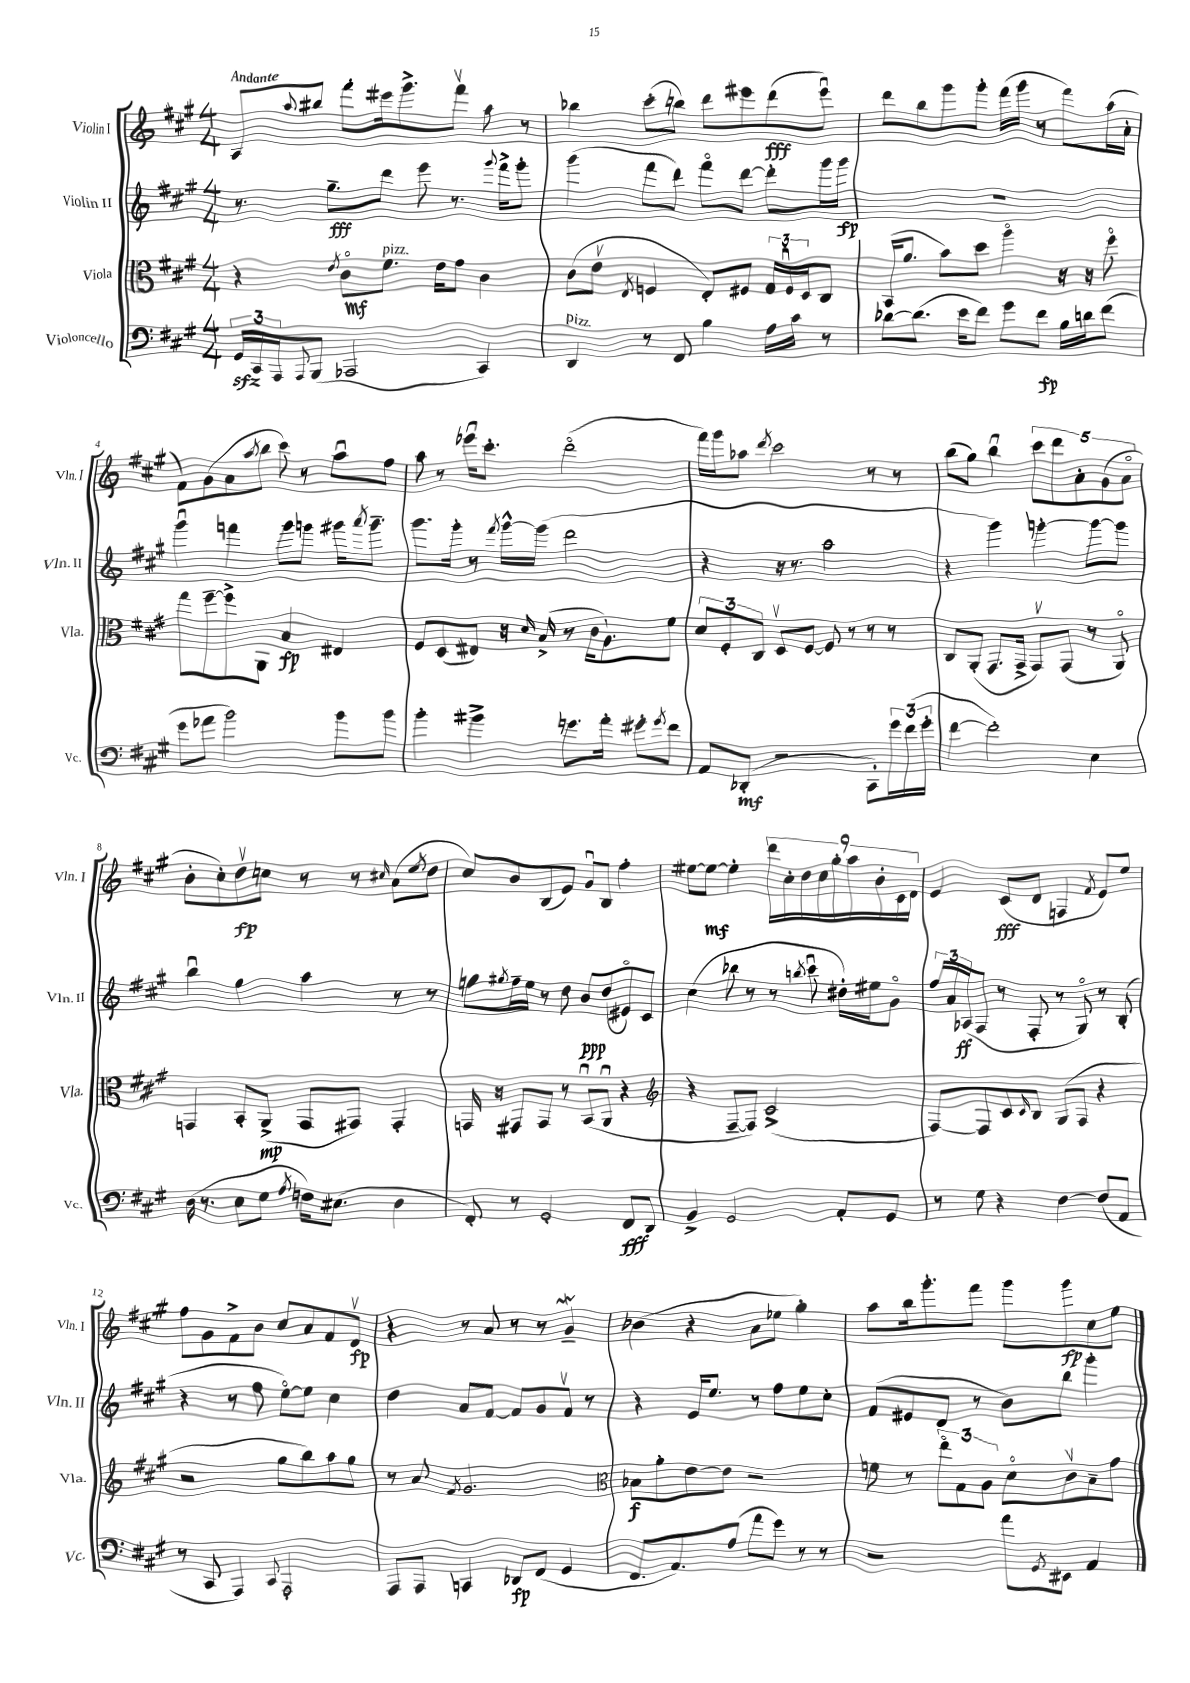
<<
\new StaffGroup <<
\new Staff = "s0" \with { instrumentName = "Violin I" shortInstrumentName = "Vln. I" } {
    \clef treble \key a \major \numericTimeSignature \time 4/4 \tempo "Andante"
    a8 \appoggiatura { a''8 } bis''8 fis'''8-. eis'''16 gis'''8.-> fis'''8\upbow a''8 r8 |
    bes''4 cis'''8-.( b''8) d'''8 eis'''8 d'''8\fff( eis'''8\downbow) |
    d'''8 b''8 gis'''8 gis'''8-. fis'''16( gis'''16 r8 fis'''8) a''16( a'16-. |
    fis'8) gis'8( a'8 \acciaccatura { a''8 } b''8 cis'''8) r8 a''8\downbow fis''8 |
    a''8 r8 ees'''16\downbow cis'''8.-. d'''2\flageolet( |
    fis'''16) gis'''16 aes''8 \acciaccatura { d'''8 } cis'''2 r8 r8 |
    b''8( gis''8) b''4\downbow \tuplet 5/4 { cis'''8 d'''8 a'8-. gis'8( a'8\flageolet } |
    b'8-. cis''8-.) d''8\upbow\fp c''8 r8 r8 \grace { cis''16 } a'8( \acciaccatura { e''8 } d''8 |
    cis''8) b'8 b8( e'8) gis'8\downbow b8 fis''4-. |
    eis''8~ eis''8~\mf eis''4-. \tuplet 9/8 { d'''16 cis''16-. d''16 cis''16 gis''16-. a''16 b'16-. cis'16 d'16 } |
    e'4 cis'8\fff( d'8 f4 \acciaccatura { fis'8 } e'8) e''8 |
    fis''8 gis'8 fis'8-> b'8 cis''8 a'8 fis'8 d'8\upbow\fp |
    r4 r8 a'8 r8 r8 gis'4--\mordent |
    bes'4( r4 a'8 ees''8 gis''4-.) |
    a''8 b''16 gis'''8.-. fis'''8 gis'''8 gis'''8\fp cis''8 e''8 \bar "|." |
}
\new Staff = "s1" \with { instrumentName = "Violin II" shortInstrumentName = "Vln. II" } {
    \clef treble \key a \major \numericTimeSignature \time 4/4
    r8. gis''8.--\fff d'''8 e'''8 r8. \appoggiatura { gis'''8 } fis'''16-> gis'''8-. |
    gis'''4( fis'''8 d'''8) fis'''8\flageolet d'''8~ d'''8-. gis'''16 gis'''16\fp |
    R1 |
    gis'''4\downbow f'''4 gis'''8 g'''8 gis'''16 \acciaccatura { a'''8 } gis'''8.-- |
    gis'''8. gis'''16-. r8 \acciaccatura { fis'''8 } gis'''16~-^ gis'''16( d'''2 |
    r4 r16 r8. a''2 |
    r4 gis'''4) g'''4~-. g'''8~ g'''8 |
    b''4\downbow gis''4 a''4 r8 r8 |
    g''8 \acciaccatura { gis''8 } fis''16-- e''16 r8 d''8 b'8\ppp d''8( eis'8\flageolet) cis'8 |
    cis''4( bes''8 r8 r8 \acciaccatura { b''8 } cis'''8\downbow dis''16-.) eis''16 gis'8\flageolet |
    \tuplet 3/2 { fis''16 a'16 aes16\ff( } fis8 r8 fis8-. r8 gis8\flageolet) r8 b8-.( |
    r4 r8 fis''8 e''8~\flageolet) e''8 cis''4 |
    d''4 a'8 fis'8~ fis'8 gis'8 fis'8\upbow r8 |
    r4 e'16 e''8. r8 fis''8 e''8 cis''8-. |
    fis'8( eis'8 d'8 r8 b'8) b''8 gis'''4-. \bar "|." |
}
\new Staff = "s2" \with { instrumentName = "Viola" shortInstrumentName = "Vla." } {
    \clef alto \key a \major \numericTimeSignature \time 4/4
    r4 \acciaccatura { e'8 } cis'8\flageolet\mf fis'8.^\markup { \italic "pizz." } e'16 gis'8 cis'4 |
    cis'8( e'8\upbow \acciaccatura { e8 } f4 e8-.) fis8 \tuplet 3/2 { gis16 fis16\downbow d16 } cis8 |
    b,16( a'8. b'8) d''8 a''4\flageolet r16 r16 fis''8\flageolet |
    gis''8 fis''8~-- fis''8-> a,8 b4\fp eis4 |
    fis8 d8( eis8) r16 \grace { d'16 } b16->( r8 cis'16 a8.-!) fis'8 |
    \tuplet 3/2 { d'8 fis8-. cis8 } d8\upbow fis8~ fis8 r8 r8 r8 |
    cis8 a,8-.( gis,8. gis,16-> gis,8\upbow) gis,8( r8 a,8\flageolet) |
    g,4 b,8-. a,8->\mp( g,8 gis,8) gis,4-. |
    g,16 r16 gis,8 gis,8 r8 b,8\downbow( a,8\downbow r4 |
    \clef treble r4 fis8~-- fis8) cis'2->( |
    fis8~) fis8 cis'8 \grace { cis'16 } b8 gis8( fis8 r4 |
    r2 gis''8 b''8) a''8 gis''8 |
    r8 a'8 \acciaccatura { fis'8 } gis'2. |
    \clef alto bes8\f a'8-. e'8~ e'8 r2 |
    f'8 r8 \tuplet 3/2 { e''8\flageolet gis8 a8 } d'8\flageolet cis'8\upbow b8-- gis'8 \bar "|." |
}
\new Staff = "s3" \with { instrumentName = "Violoncello" shortInstrumentName = "Vc." } {
    \clef bass \key a \major \numericTimeSignature \time 4/4
    \tuplet 3/2 { gis,16\sfz cis,16 a,,16 } \appoggiatura { a,,8 } b,,8( aes,,2 cis,4) |
    d,4^\markup { \italic "pizz." } r8 fis,8 b4 a16 cis'16 r8 |
    des'8~ des'8.( e'16 fis'8) gis'8 fis'8\fp b16 d'16 fis'8( |
    gis'8 aes'8 b'2) b'8 b'8 |
    b'4-. bis'4-> g'8. a'16-. gis'8-. \acciaccatura { gis'8 } fis'8 |
    a,8 des,8-.\mf( r2 cis,8-.) \tuplet 3/2 { gis'16 fis'16( gis'16-. } |
    fis'4~ fis'2-.) e4 |
    d16( r8. e8 gis8 \acciaccatura { a8 } f16) eis8.( d4 |
    fis,8-.) r8 gis,2-. fis,8\fff d,8 |
    b,4-> gis,2 a,8-. gis,8 |
    r8 gis8 r4 fis4~ fis8( a,8 |
    r8 cis,8 a,,4) \appoggiatura { cis,8 } a,,2-. |
    a,,8 a,,8 c,4 des,8\fp fis,8( gis,4 |
    fis,8. a,8.) a8( a'8 gis'8) r8 r8 |
    r2 a'8 \acciaccatura { gis,8 } eis,8 a,4 \bar "|." |
}
>>
>>
